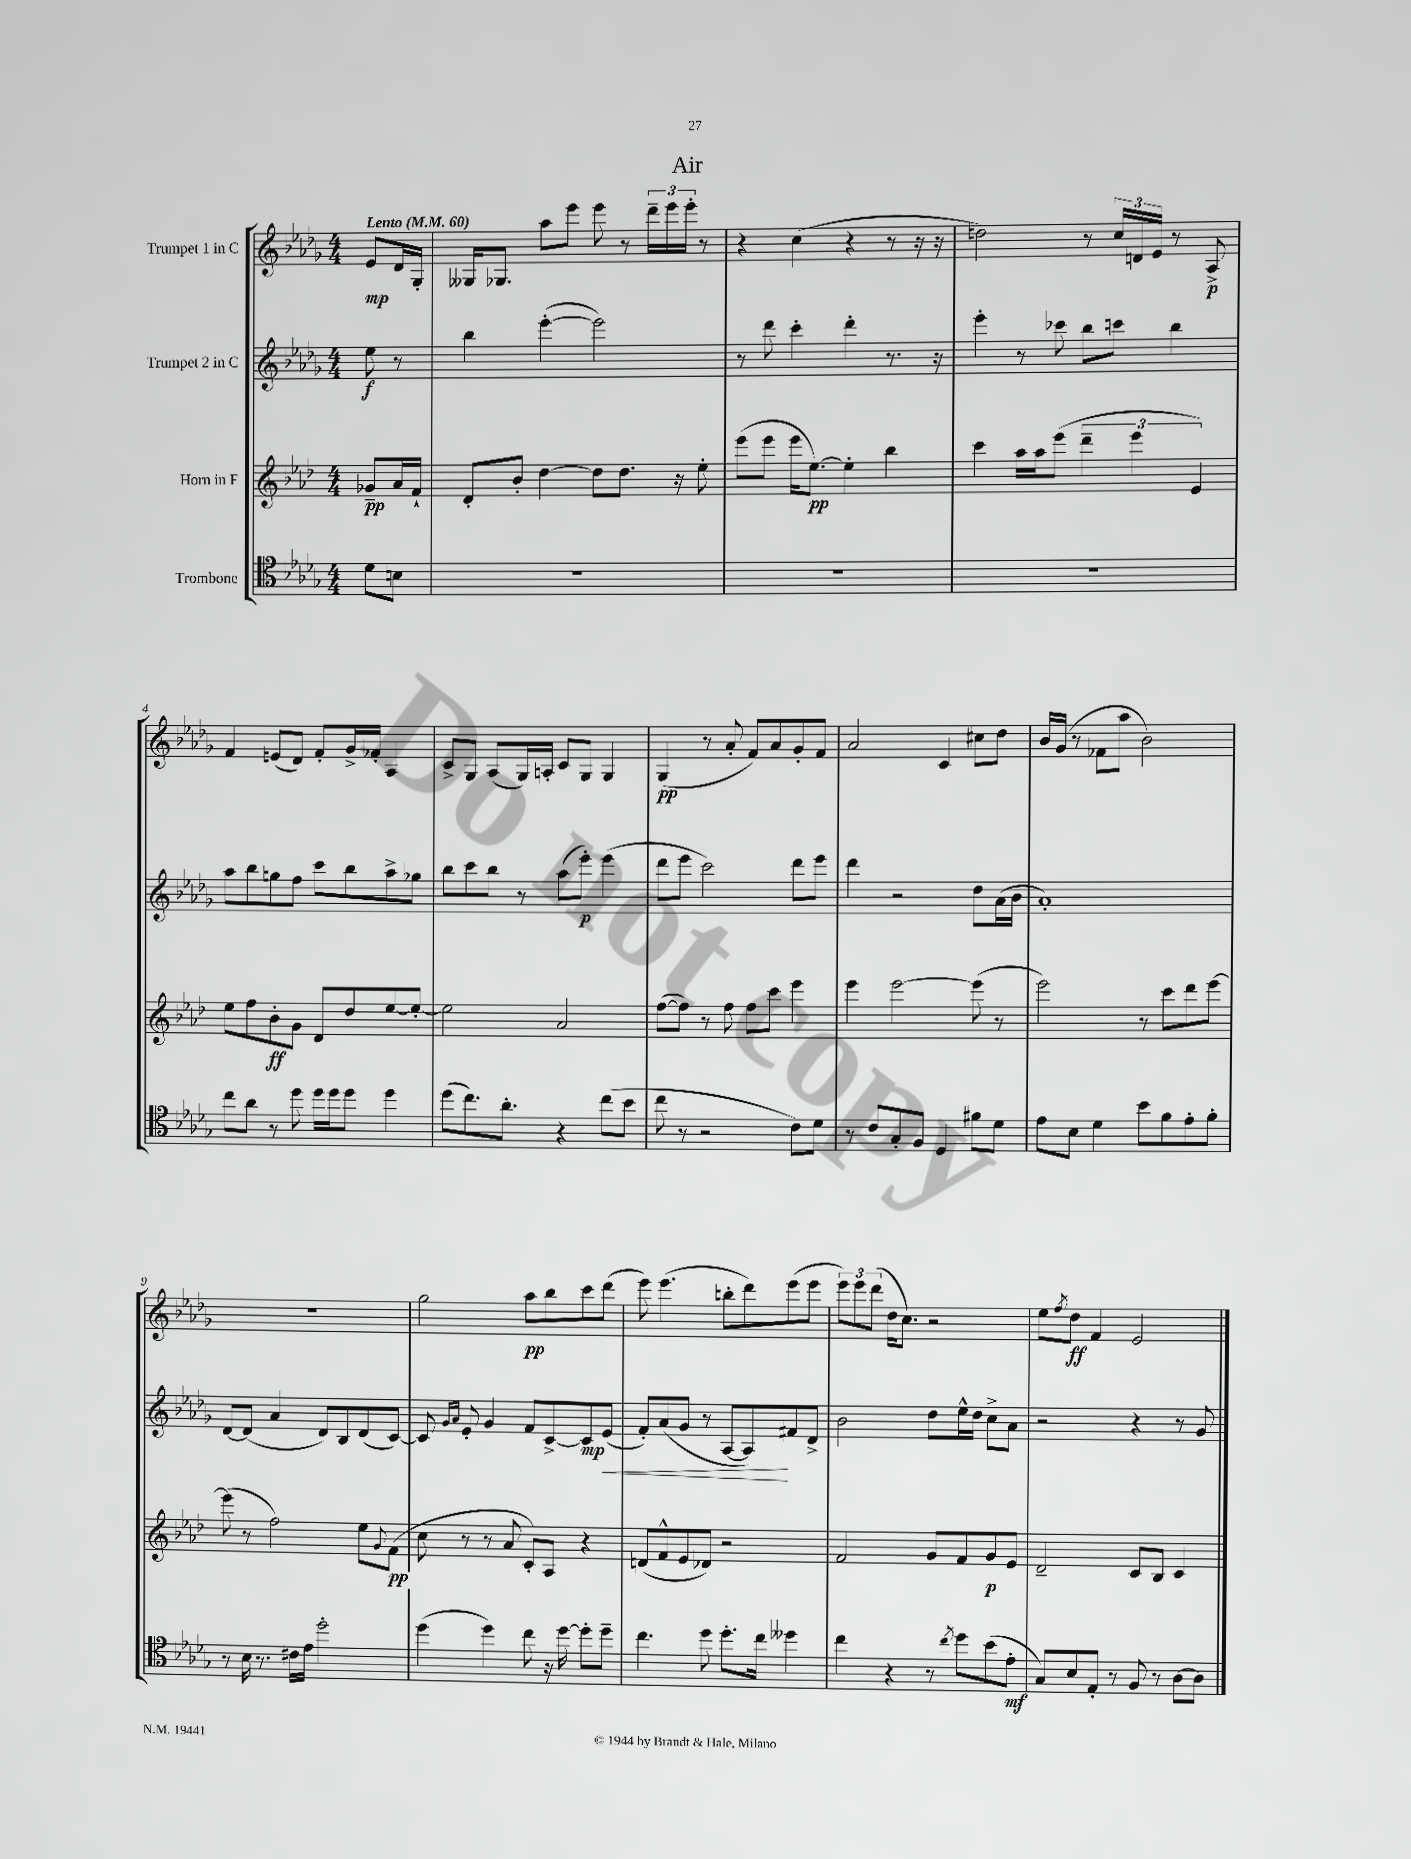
\header { title = "Air" }
<<
\new StaffGroup <<
\new Staff = "s0" \with { instrumentName = "Trumpet 1 in C" } {
    \clef treble \key des \major \numericTimeSignature \time 4/4 \partial 4 \tempo "Lento" 4 = 60
    ees'8\mp des'16 ges16-. |
    geses16 ges8. aes''8 ees'''8 ees'''8 r8 \tuplet 3/2 { des'''16-- ees'''16 ees'''16-. } r8 |
    r4 c''4( r4 r8 r16 r16 |
    d''2) r8 \tuplet 3/2 { c''16 d'16 ees'16 } r8 aes8->\p |
    f'4 e'8( des'8) f'8-. ges'16-> fes'16-. aes4 |
    c'8-> ges8 aes8( ges16) a16-. c'8 ges8 ges4 |
    ges4\pp( r8 aes'8-. f'8) aes'8 ges'8-. f'8 |
    aes'2 c'4 cis''8 des''8 |
    bes'16 ges'16( r8 fes'8 aes''8 bes'2) |
    r1 |
    ges''2 aes''8\pp bes''8 c'''8 des'''8( |
    ees'''8) ees'''4.( b''8-. des'''8) ees'''8( ees'''8 |
    \tuplet 3/2 { ees'''8) ees'''8 des'''8( } des''16 c''8.) r2 |
    ees''8 \acciaccatura { f''8 } des''8\ff f'4 ees'2 \bar "|." |
}
\new Staff = "s1" \with { instrumentName = "Trumpet 2 in C" } {
    \clef treble \key des \major \numericTimeSignature \time 4/4 \partial 4
    ees''8\f r8 |
    bes''4 ees'''4~-.( ees'''2) |
    r8 des'''8 c'''4-. des'''4-. r8. r16 |
    ees'''4-. r8 ces'''8 bes''8 c'''8 bes''4 |
    aes''8 bes''8 g''8 f''8 c'''8 bes''8 aes''8-> ges''8 |
    bes''8 c'''8 bes''8 r8 aes''8( ees'''8-.\p) ees'''4( |
    des'''8 ees'''8 c'''2) des'''8 ees'''8 |
    des'''4 r2 des''8 aes'16( bes'16 |
    aes'1-.) |
    des'8~ des'8( aes'4 des'8) bes8 des'8( c'8~) |
    c'8 \grace { ges'16 aes'16 } ees'8-. ges'4 f'8 c'8~-> c'8\mp ees'8\<( |
    f'8-.) aes'8( ges'8 r8 aes8~ aes8\!) fis'8 des'8-> |
    bes'2 des''8 ees''16-^ des''16 c''8-> aes'8 |
    r2 r4 r8 ges'8 \bar "|." |
}
\new Staff = "s2" \with { instrumentName = "Horn in F" } {
    \clef treble \key aes \major \numericTimeSignature \time 4/4 \partial 4
    ges'8--\pp aes'16 f'16-! |
    des'8-. bes'8-. des''4~ des''8 des''8. r16 ees''8-. |
    ees'''8( ees'''8 ees'''16 ees''8.~\pp) ees''4-. bes''4 |
    c'''4 aes''16 aes''16 ees'''8( \tuplet 3/2 { des'''4-- ees'''4 ees'4) } |
    ees''8 f''8 bes'8-.\ff g'8 des'8 des''8 ees''8~ ees''8~-. |
    ees''2 aes'2 |
    f''8~( f''8) r8 f''8 f''8 c'''8 ees'''4 |
    ees'''4 ees'''2~ ees'''8( r8 |
    ees'''2) r8 c'''8 des'''8 ees'''8~ |
    ees'''8( r8 f''2) ees''8 \appoggiatura { g'8 } f'8\pp( |
    c''8 r8 r8 aes'8 c'8-.) aes8 r4 |
    d'8( f'8-^ ees'8 des'8) r2 |
    f'2 g'8 f'8 g'8\p ees'8 |
    des'2-- c'8 bes8 c'4 \bar "|." |
}
\new Staff = "s3" \with { instrumentName = "Trombone" } {
    \clef tenor \key des \major \numericTimeSignature \time 4/4 \partial 4
    des'8 b8 |
    R1 |
    R1 |
    R1 |
    c''8 aes'8 r8 des''8 des''16 des''16 des''8 des''4 |
    des''8( c''8.) aes'8.-. r4 c''8( bes'8 |
    c''8 r8 r2 c'8) des'8 |
    r8 c'8 ges8-. f8 des4 fis'8 des'8 |
    ees'8 bes8 des'4 bes'8 f'8 ees'8-. f'8-. |
    r8 bes16 r8. cis'16 ees'16 des''2-. |
    des''4( des''4) c''8 r16 des''16~ des''8-. des''8-- |
    c''4. des''8 des''8.-. c''16 deses''4 |
    c''4 r4 r8 \acciaccatura { c''8 } des''8 bes'8( ees'8-.\mf |
    ges8) bes8 ees8-. r8 f8 r8 aes8~ aes8 \bar "|." |
}
>>
>>
